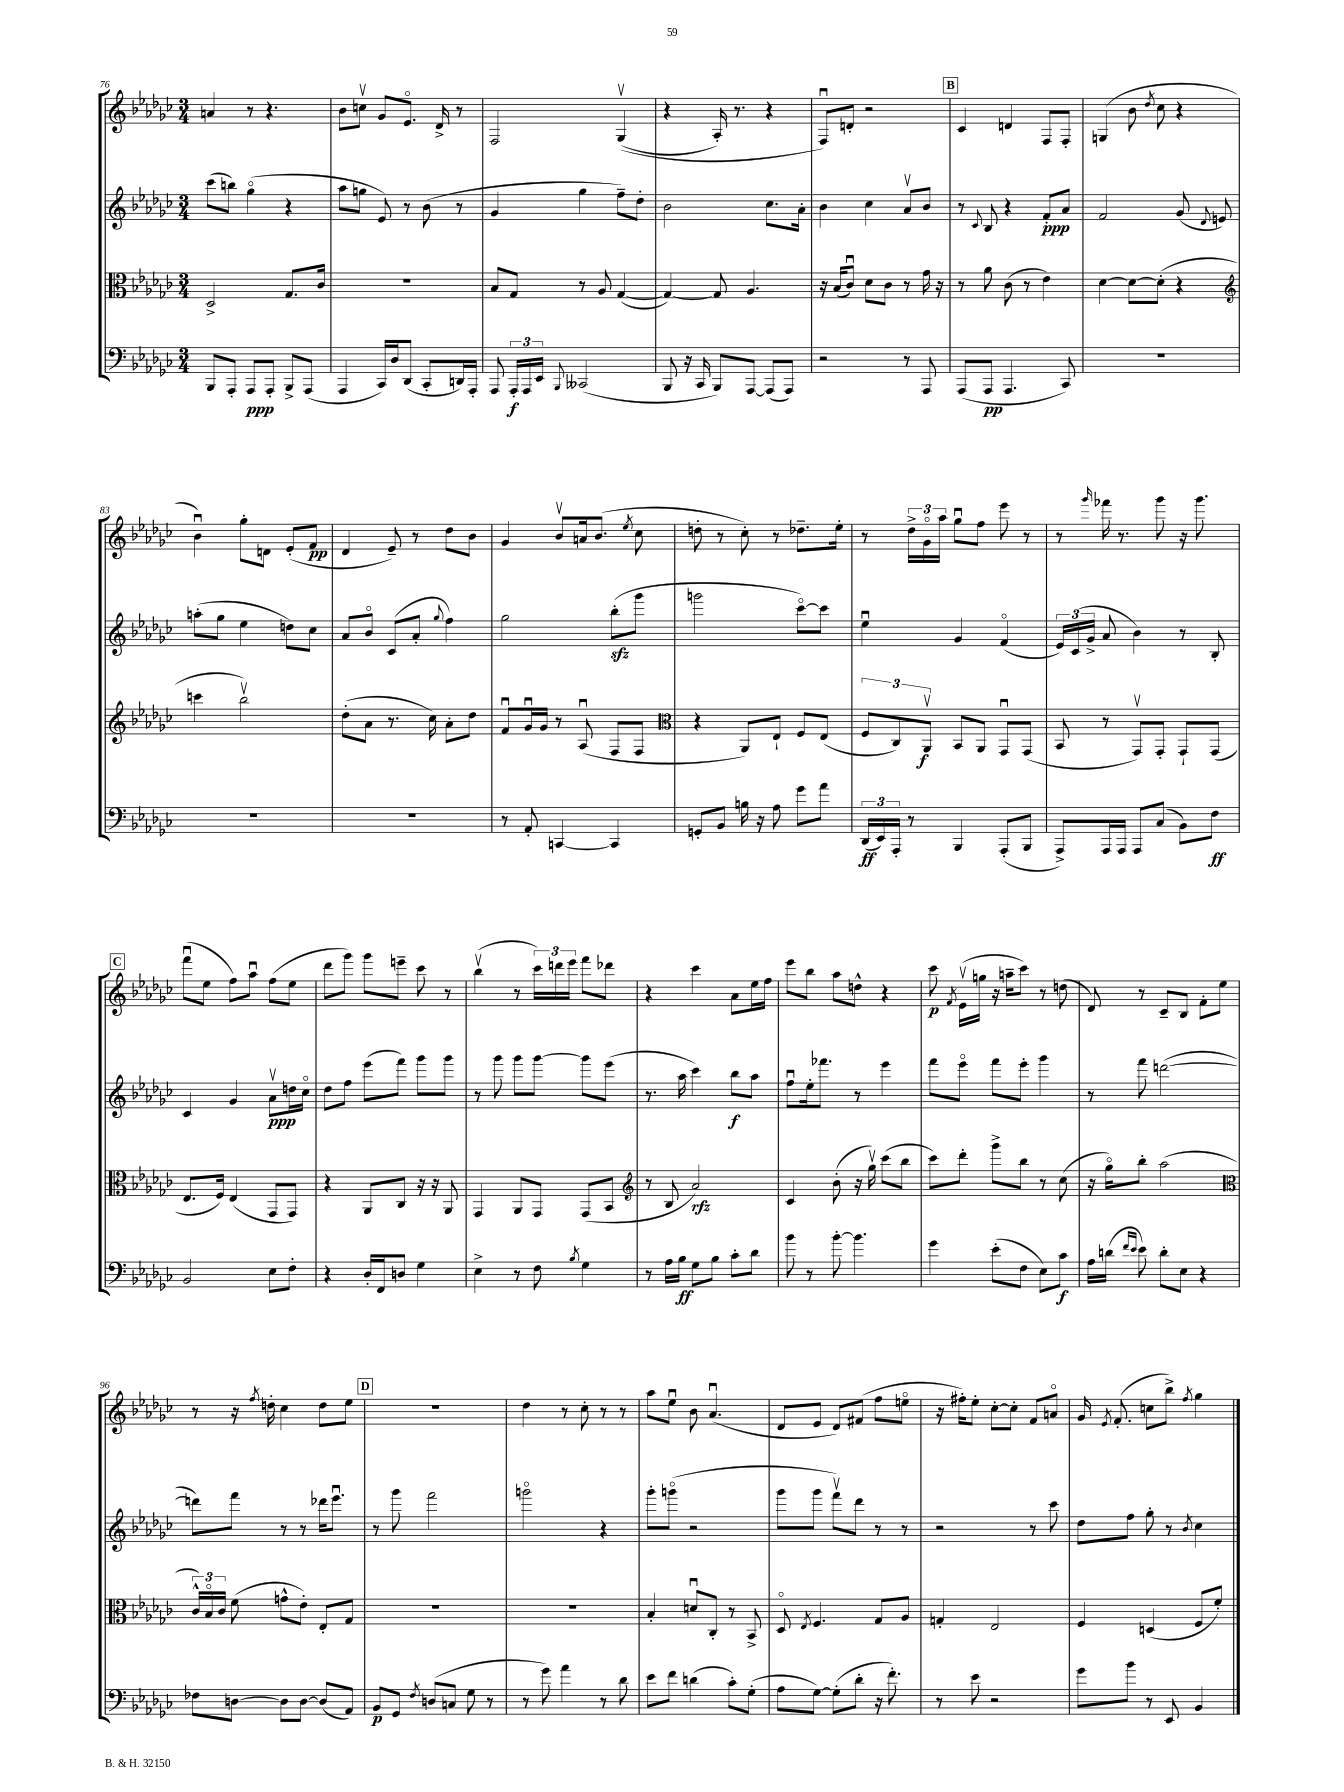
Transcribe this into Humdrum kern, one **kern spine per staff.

**kern	**dynam	**kern	**dynam	**kern	**dynam	**kern	**dynam
*part4	*part4	*part3	*part3	*part2	*part2	*part1	*part1
*staff4	*staff4	*staff3	*staff3	*staff2	*staff2	*staff1	*staff1
*clefF4	*	*clefC3	*	*clefG2	*	*clefG2	*
*k[b-e-a-d-g-c-]	*	*k[b-e-a-d-g-c-]	*	*k[b-e-a-d-g-c-]	*	*k[b-e-a-d-g-c-]	*
*M3/4	*	*M3/4	*	*M3/4	*	*M3/4	*
=76	=76	=76	=76	=76	=76	=76	=76
8BBB-/L	.	2D-^/	.	(8ccc-\L	.	4an/	.
8AAA-'/J	.	.	.	8bbn\J)	.	.	.
8AAA-/L	ppp	.	.	(4gg-\	.	8r	.
8AAA-'/J	.	.	.	.	.	4.r	.
8BBB-^/L	.	8.G-/L	.	4r	.	.	.
(8AAA-/J	.	.	.	.	.	.	.
.	.	16c-/Jk	.	.	.	.	.
=77	=77	=77	=77	=77	=77	=77	=77
4AAA-/	.	2.r	.	8aa-\L	.	8b-\L	.
.	.	.	.	8ggn\J	.	8ccnv\J	.
16CC-/LL)	.	.	.	8e-/)	.	8g-/L	.
16D-/J	.	.	.	.	.	.	.
(8DD-/J	.	.	.	8r	.	8.e-/J	.
8CC-'/L	.	.	.	(8b-\	.	.	.
.	.	.	.	.	.	16d-^/	.
16DDn/L)	.	.	.	8r	.	8r	.
16AAA-'/JJ	.	.	.	.	.	.	.
=78	=78	=78	=78	=78	=78	=78	=78
8AAA-/	.	8B-/L	.	4g-/	.	2F/	.
24AAA-'/LL	f	8G-/J	.	.	.	.	.
24AAA-/	.	.	.	.	.	.	.
24EE-/JJ	.	.	.	.	.	.	.
8qqBBB-/	.	.	.	.	.	.	.
(2CC--X/	.	8r	.	4gg-\	.	.	.
.	.	8A-/	.	.	.	.	.
.	.	([4G-/	.	8ff~\L)	.	((4G-v/	.
.	.	.	.	8dd-'\J	.	.	.
=79	=79	=79	=79	=79	=79	=79	=79
8BBB-/	.	4G-/_)	.	2b-\	.	4r	.
16r	.	.	.	.	.	.	.
16CC-/	.	.	.	.	.	.	.
8BBB-/L)	.	8G-/]	.	.	.	16A-'/)	.
.	.	.	.	.	.	8.r	.
[8AAA-/J	.	4.A-/	.	.	.	.	.
(8AAA-/L]	.	.	.	8.cc-\L	.	4r	.
8AAA-/J)	.	.	.	.	.	.	.
.	.	.	.	16a-'\Jk	.	.	.
=80	=80	=80	=80	=80	=80	=80	=80
2r	.	16r	.	4b-\	.	8Fu/L)	.
.	.	(16B-/KL	.	.	.	.	.
.	.	8c-u/J)	.	.	.	8dn'/J	.
.	.	8d-\L	.	4cc-\	.	2r	.
.	.	8c-\J	.	.	.	.	.
8r	.	8r	.	8a-v/L	.	.	.
8AAA-/	.	16g-\	.	8b-/J	.	.	.
.	.	16r	.	.	.	.	.
!!LO:REH:place=s1:t=B
=81	=81	=81	=81	=81	=81	=81	=81
(8AAA-/L	.	8r	.	8r	.	4c-/	.
.	.	.	.	8qqc-/	.	.	.
8AAA-/J	pp	8a-\	.	8B-/	.	.	.
4.AAA-/	.	(8c-\	.	4r	.	4dn/	.
.	.	8r	.	.	.	.	.
.	.	4e-\)	.	8f'/L	ppp	8F/L	.
8CC-/)	.	.	.	8a-/J	.	8F'/J	.
=82	=82	=82	=82	=82	=82	=82	=82
2.r	.	[4d-\	.	2f/	.	(4Gn/	.
.	.	8d-\L_	.	.	.	8b-\	.
.	.	.	.	.	.	8qdd-/	.
.	.	(8d-'\J]	.	.	.	8cc-\	.
.	.	4r	.	(8g-/	.	4r	.
.	.	.	.	8qqd-/	.	.	.
.	.	.	.	8en/)	.	.	.
!!LO:LB:g=z
=83	=83	=83	=83	=83	=83	=83	=83
*	*	*clefG2	*	*	*	*	*
2.r	.	4cccn\	.	(8aan'\L	.	4b-u\)	.
.	.	.	.	8gg-\J	.	.	.
.	.	2bb-v\)	.	4ee-\	.	8gg-'\L	.
.	.	.	.	.	.	8dn\J	.
.	.	.	.	8ddn\L)	.	(8e-'/L	.
.	.	.	.	8cc-\J	.	8f/J	pp
=84	=84	=84	=84	=84	=84	=84	=84
2.r	.	(8dd-'\L	.	8a-/L	.	4d-/	.
.	.	8a-\J	.	8b-/J	.	.	.
.	.	8.r	.	(8c-/L	.	8e-~/)	.
.	.	.	.	8a-'/J	.	8r	.
.	.	16cc-\)	.	.	.	.	.
.	.	.	.	8qqgg-/	.	.	.
.	.	8a-'\L	.	4ff\)	.	8dd-\L	.
.	.	8dd-\J	.	.	.	8b-\J	.
=85	=85	=85	=85	=85	=85	=85	=85
8r	.	8fu/L	.	2gg-\	.	4g-/	.
8AA-'/	.	16g-u/L	.	.	.	.	.
.	.	16g-/JJ	.	.	.	.	.
[4CCn/	.	8r	.	.	.	8b-v/L	.
.	.	(8A-u/	.	.	.	16an/k	.
.	.	.	.	.	.	(8.b-/J	.
4CC/]	.	8F/L	.	(8bb-zz'\L	.	.	.
.	.	.	.	.	.	8qee-/	.
.	.	8F/J	.	8ggg-\J	.	8cc-\	.
=86	=86	=86	=86	=86	=86	=86	=86
*	*	*clefC3	*	*	*	*	*
8GGn'/L	.	4r	.	2gggn\	.	8ddn'\	.
8BB-/J	.	.	.	.	.	8r	.
16Bn\	.	8AA-/L)	.	.	.	8cc-'\)	.
16r	.	.	.	.	.	.	.
8A-\	.	8E-`/J	.	.	.	8r	.
8g-\L	.	8F/L	.	[8ccc-\L)	.	8.dd-X~\L	.
8a-\J	.	(8E-/J	.	8ccc-\J]	.	.	.
.	.	.	.	.	.	16ee-'\Jk	.
=87	=87	=87	=87	=87	=87	=87	=87
(24DD-/LL	ff	12F/L	.	4ee-u\	.	8r	.
24EE-/)	.	.	.	.	.	.	.
24AAA-'/JJ	.	12C-/)	.	.	.	.	.
8r	.	.	.	.	.	24dd-^\LL	.
.	.	12AA-v/J	f	.	.	24g-\	.
.	.	.	.	.	.	24aa-\JJ	.
4BBB-/	.	8BB-/L	.	4g-/	.	8gg-u\L	.
.	.	8AA-/J	.	.	.	8ff\J	.
(8AAA-'/L	.	8GG-u/L	.	(4f/	.	8eee-\	.
8BBB-/J	.	(8GG-/J	.	.	.	8r	.
=88	=88	=88	=88	=88	=88	=88	=88
8AAA-^/L)	.	8BB-/	.	24e-/LL)	.	8r	.
.	.	.	.	(24c-/	.	.	.
.	.	.	.	24g-^/JJ	.	.	.
.	.	.	.	.	.	16qqggg-/	.
16AAA-/L	.	8r	.	8a-/	.	16fff-X\	.
16AAA-/JJ	.	.	.	.	.	8.r	.
8AAA-/L	.	8GG-v/L)	.	4b-\)	.	.	.
(8C-/J	.	8GG-'/J	.	.	.	8ggg-\	.
8BB-\L)	.	8GG-`/L	.	8r	.	16r	.
.	.	.	.	.	.	8.ggg-\	.
8F\J	ff	(8GG-/J	.	8B-'/	.	.	.
!!LO:LB:g=z
!!LO:REH:place=s1:t=C
=89	=89	=89	=89	=89	=89	=89	=89
2BB-/	.	8.E-/L	.	4c-/	.	(8fffu\L	.
.	.	.	.	.	.	8ee-\J	.
.	.	16F/Jk)	.	.	.	.	.
.	.	(4E-/	.	4g-/	.	8ff\L)	.
.	.	.	.	.	.	8aa-u\J	.
8E-\L	.	8GG-/L	.	8a-v\L	ppp	(8ff\L	.
8F'\J	.	8GG-/J)	.	16ddn\L	.	8ee-\J	.
.	.	.	.	16cc-\JJ	.	.	.
=90	=90	=90	=90	=90	=90	=90	=90
4r	.	4r	.	8dd-\L	.	8ddd-\L	.
.	.	.	.	8ff\J	.	8ggg-\J)	.
16D-'/LL	.	8AA-/L	.	(8eee-\L	.	8ggg-\L	.
16FF/J	.	.	.	.	.	.	.
8Dn/J	.	8C-/J	.	8fff\J)	.	8eeen~\J	.
4G-\	.	16r	.	8ggg-\L	.	8ccc-\	.
.	.	16r	.	.	.	.	.
.	.	8AA-/	.	8ggg-\J	.	8r	.
=91	=91	=91	=91	=91	=91	=91	=91
4E-^\	.	4GG-/	.	8r	.	(4bb-v\	.
.	.	.	.	8ggg-\	.	.	.
8r	.	8AA-/L	.	8ggg-\L	.	8r	.
8F\	.	8GG-/J	.	[8ggg-\J	.	24ccc-\LL)	.
.	.	.	.	.	.	24dddn\	.
.	.	.	.	.	.	24eee-\JJ	.
8qB-/	.	.	.	.	.	.	.
4G-\	.	(8GG-/L	.	8ggg-\L]	.	8fff\L	.
.	.	8BB-/J	.	(8eee-\J	.	8ddd-X\J	.
=92	=92	=92	=92	=92	=92	=92	=92
*	*	*clefG2	*	*	*	*	*
8r	.	8r	.	8.r	.	4r	.
16A-\LL	.	8B-/	.	.	.	.	.
16B-\JJ	ff	.	.	16aa-\	.	.	.
8G-\L	.	2a-/)	rfz	4ccc-\)	.	4ccc-\	.
8B-\J	.	.	.	.	.	.	.
8c-'\L	.	.	.	8bb-\L	f	8a-\L	.
8d-\J	.	.	.	8aa-\J	.	16ee-\L	.
.	.	.	.	.	.	16ff\JJ	.
=93	=93	=93	=93	=93	=93	=93	=93
8b-\	.	4c-/	.	8ffu\L	.	8eee-\L	.
8r	.	.	.	16ee-'\k	.	8bb-\J	.
.	.	.	.	8.fff-X\J	.	.	.
[8b-'\	.	(8b-'\	.	.	.	8aa-\L	.
4.b-\]	.	16r	.	8r	.	8ddn^^\J	.
.	.	16gg-v\)	.	.	.	.	.
.	.	(8ccc-\L	.	4eee-\	.	4r	.
.	.	8bb-\J	.	.	.	.	.
=94	=94	=94	=94	=94	=94	=94	=94
4g-\	.	8ccc-\L)	.	8fff\L	.	8ccc-\	p
.	.	.	.	.	.	8qf/	.
.	.	8ddd-'\J	.	8eee-\J	.	(16e-v\LL	.
.	.	.	.	.	.	16ggn\JJ	.
(8e-'\L	.	8ggg-^\L	.	8fff\L	.	16r	.
.	.	.	.	.	.	16aan~\KL	.
8F\J	.	8bb-\J	.	8eee-'\J	.	8ccc-\J)	.
8E-\L)	.	8r	.	4ggg-\	.	8r	.
8c-\J	f	(8cc-\	.	.	.	(8ddn\	.
=95	=95	=95	=95	=95	=95	=95	=95
16A-\LL	.	16r	.	8r	.	8d-/)	.
(16dn\JJ	.	16gg-\KL)	.	.	.	.	.
16qqf/LL	.	.	.	.	.	.	.
16qqe-/JJ	.	.	.	.	.	.	.
8e-\)	.	8bb-'\J	.	8fff\	.	8r	.
8d'\L	.	(2aa-\	.	([2dddn\	.	8c-~/L	.
8E-\J	.	.	.	.	.	8B-/J	.
4r	.	.	.	.	.	8f'\L	.
.	.	.	.	.	.	8ee-\J	.
!!LO:LB:g=z
=96	=96	=96	=96	=96	=96	=96	=96
*	*	*clefC3	*	*	*	*	*
8F-X\L	.	24c-^^/LL)	.	8dddn\L])	.	8r	.
.	.	24B-/	.	.	.	.	.
.	.	24c-/JJ	.	.	.	.	.
[8Dn\J	.	(8f\	.	8fff\J	.	16r	.
.	.	.	.	.	.	8qff/	.
.	.	.	.	.	.	16ddn'\	.
8D\L]	.	8gn^^\L	.	8r	.	4cc-\	.
[8D\J	.	8e-'\J)	.	8r	.	.	.
(8D/L]	.	8E-'/L	.	16ddd-X\KL	.	8dd\L	.
.	.	.	.	8.eee-u\J	.	.	.
8AA-/J)	.	8G-/J	.	.	.	8ee-\J	.
!!LO:REH:place=s1:t=D
=97	=97	=97	=97	=97	=97	=97	=97
8BB-/L	p	2.r	.	8r	.	2.r	.
8GG-/J	.	.	.	8ggg-\	.	.	.
8qF/	.	.	.	.	.	.	.
(8Dn/L	.	.	.	2fff\	.	.	.
8Cn/J	.	.	.	.	.	.	.
8G-\	.	.	.	.	.	.	.
8r	.	.	.	.	.	.	.
=98	=98	=98	=98	=98	=98	=98	=98
8r	.	2.r	.	2gggn\	.	4dd-\	.
8g-\)	.	.	.	.	.	.	.
4a-\	.	.	.	.	.	8r	.
.	.	.	.	.	.	8cc-'\	.
8r	.	.	.	4r	.	8r	.
8d-\	.	.	.	.	.	8r	.
=99	=99	=99	=99	=99	=99	=99	=99
8e-\L	.	4B-'/	.	8ggg-'\L	.	8aa-\L	.
8f\J	.	.	.	(8gggn\J	.	8ee-u\J	.
(4dn\	.	8dnu/L	.	2r	.	8b-\	.
.	.	8C-'/J	.	.	.	(4.a-u/	.
8c-'\L)	.	8r	.	.	.	.	.
(8G-'\J	.	8BB-^/	.	.	.	.	.
=100	=100	=100	=100	=100	=100	=100	=100
8A-\L	.	8D-/	.	8ggg-\L	.	8d-/L	.
.	.	8qE-/	.	.	.	.	.
[8G-\J)	.	4.F/	.	8ggg-\J	.	8e-/J	.
(8G-'\L]	.	.	.	8fffv\L)	.	8d-/L)	.
8d-'\J	.	.	.	8ddd-\J	.	(8f#X/J	.
16r	.	8G-/L	.	8r	.	8ff\L	.
8.f'\)	.	.	.	.	.	.	.
.	.	8A-/J	.	8r	.	8een\J	.
=101	=101	=101	=101	=101	=101	=101	=101
8r	.	4Gn'/	.	2r	.	16r	.
.	.	.	.	.	.	16ff#X'\KL)	.
8e-\	.	.	.	.	.	8ee-'\J	.
2r	.	2E-/	.	.	.	[8cc-'\L	.
.	.	.	.	.	.	8cc-'\J]	.
.	.	.	.	8r	.	8f/L	.
.	.	.	.	8ccc-\	.	8an/J	.
=102	=102	=102	=102	=102	=102	=102	=102
8g-\L	.	4F/	.	8dd-\L	.	16g-/	.
.	.	.	.	.	.	8qe-/	.
.	.	.	.	.	.	(8.f'/	.
8b-\J	.	.	.	8ff\J	.	.	.
8r	.	(4Dn/	.	8gg-'\	.	8ccn\L	.
8EE-/	.	.	.	8r	.	8bb-^\J)	.
.	.	.	.	8qb-/	.	8qff/	.
4BB-/	.	8F/L	.	4cc-\	.	4gg-\	.
.	.	8f'/J)	.	.	.	.	.
==	==	==	==	==	==	==	==
*-	*-	*-	*-	*-	*-	*-	*-
